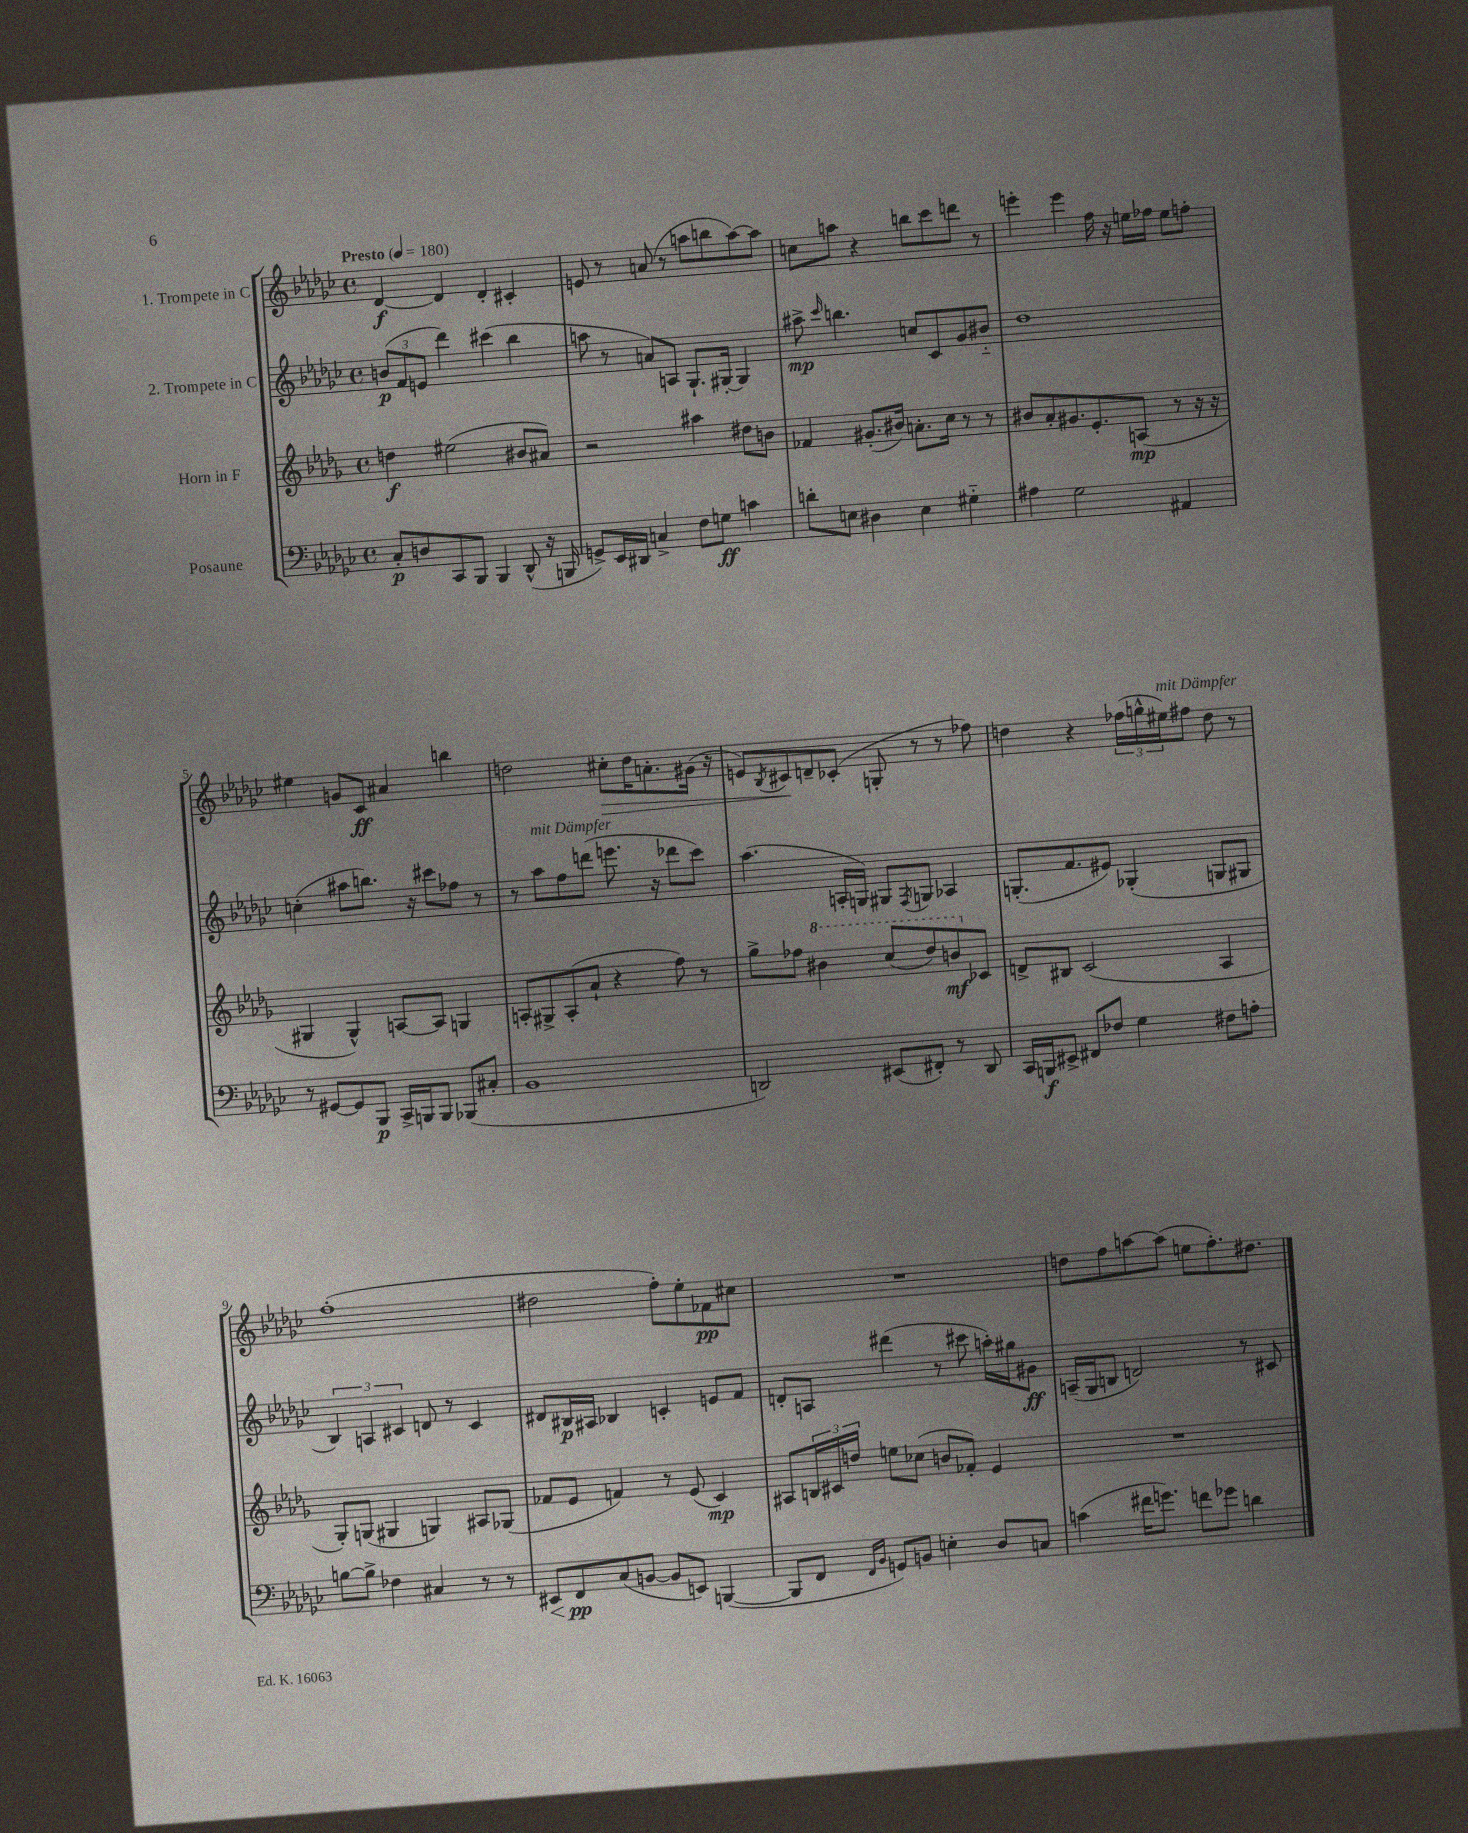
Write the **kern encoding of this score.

**kern	**dynam	**kern	**dynam	**kern	**dynam	**kern	**dynam
*part4	*part4	*part3	*part3	*part2	*part2	*part1	*part1
*staff4	*staff4	*staff3	*staff3	*staff2	*staff2	*staff1	*staff1
*I"Posaune	*	*I"Horn in F	*	*I"2. Trompete in C	*	*I"1. Trompete in C	*
*clefF4	*	*clefG2	*	*clefG2	*	*clefG2	*
*k[b-e-a-d-g-c-]	*	*k[b-e-a-d-g-]	*	*k[b-e-a-d-g-c-]	*	*k[b-e-a-d-g-c-]	*
*M4/4	*	*M4/4	*	*M4/4	*	*M4/4	*
*met(c)	*	*met(c)	*	*met(c)	*	*met(c)	*
*MM180	*	*MM180	*	*MM180	*	*MM180	*
=1	=1	=1	=1	=1	=1	=1	=1
!	!	!	!	!	!	!LO:TX:a:B:t=Presto	!
8C-'/L	p	4ddn\	f	(12bn/L	p	[4d-/	f
.	.	.	.	12f/	.	.	.
8Dn/	.	.	.	.	.	.	.
.	.	.	.	12en/J	.	.	.
8CC-/	.	(2ee#X\	.	4ddd-\)	.	4d-/]	.
8BBB-/J	.	.	.	.	.	.	.
4BBB-/	.	.	.	(4ccc#X\	.	4d-'/	.
(8DD-^^/	.	8b#X/L	.	4bb-\	.	4c#X'/	.
16r	.	8a#X/J)	.	.	.	.	.
16BBBn/	.	.	.	.	.	.	.
=2	=2	=2	=2	=2	=2	=2	=2
8GGn^/L)	.	2r	.	8aan\	.	8en/	.
16EE-/L	.	.	.	8r	.	8r	.
16DD#X/JJ	.	.	.	.	.	.	.
4Cn^/	.	.	.	8an/L)	.	(8an/	.
.	.	.	.	8An/J	.	8r	.
8F\L	.	4aa#X\	.	8.G-`/L	.	8aan\L	.
8Gn\J	ff	.	.	.	.	8bbn\	.
.	.	.	.	[16G#X'/Jk	.	.	.
4cn\	.	8dd#X\L	.	4G#/]	.	[8aa\)	.
.	.	8bn\J	.	.	.	8aa\J]	.
=3	=3	=3	=3	=3	=3	=3	=3
8dn'\L	.	4f-X/	.	8aa#X^\	mp	8ccn\L	.
.	.	.	.	16qqccc-/	.	.	.
8En\J	.	.	.	4.bbn\	.	8aan\J	.
4D#X\	.	(8.g#X'/L	.	.	.	4r	.
.	.	16b#X/Jk)	.	.	.	.	.
4E\	.	8.an'\L	.	8ccn/L	.	8bbn\L	.
.	.	.	.	8c-/	.	8ccc-\	.
.	.	16cc\Jk	.	.	.	.	.
4G#X\	.	8r	.	8g-/	.	8dddn\J	.
.	.	8r	.	8b#X/J	.	8r	.
=4	=4	=4	=4	=4	=4	=4	=4
4A#X\	.	8b#X/L	.	1dd-	.	4eeen'\	.
.	.	8a-'/	.	.	.	.	.
2G-\	.	8.g#X/	.	.	.	4eee\	.
.	.	8.e-'/	.	.	.	.	.
.	.	.	.	.	.	16ff\	.
.	.	.	.	.	.	16r	.
.	.	(8An/J	mp	.	.	16een\LL	.
.	.	.	.	.	.	16ff-X\JJ	.
4AA#X/	.	8r	.	.	.	8ee\L	.
.	.	16r	.	.	.	8ffn'\J	.
.	.	16r	.	.	.	.	.
!!LO:LB:g=z
=5	=5	=5	=5	=5	=5	=5	=5
8r	.	4G#X/	.	(4ccn'\	.	4ee#X\	.
[8GG#X/L	.	.	.	.	.	.	.
8GG#/]	.	4G#^^/)	.	8aa#X\L	.	8gn/L	.
8BBB-/J	p	.	.	8.bbn\J)	.	8c-/J	ff
16CC-^/LL	.	[8An/L	.	.	.	4a#X/	.
16BBBn/J	.	.	.	16r	.	.	.
8BBB/J	.	8A/J]	.	8ccc#X\L	.	.	.
(8BBB-X/L	.	4Gn/	.	8ff-X\J	.	4bbn\	.
8C#X'/J	.	.	.	8r	.	.	.
=6	=6	=6	=6	=6	=6	=6	=6
1BB-	.	8An'/L	.	8r	.	2ddn\	.
!	!	!	!	!LO:TX:a:i:t=mit Dämpfer	!	!	!
.	.	8G#X^/	.	8aa-\L	.	.	.
.	.	(8A'/	.	8ff\	.	.	.
.	.	8a-`/J	.	(8dddn\J	.	.	.
!	!	!	!	!	!	!	!LO:HP:b
.	.	4r	.	8.eeen\	.	8cc#X'\L	>
.	.	.	.	.	.	16dd\K	.
.	.	.	.	16r	.	8.an'\	.
.	.	8ff\)	.	8ddd-X\L	.	.	.
.	.	8r	.	8ccc-\J)	.	(16g#X\Jk	.
.	.	.	.	.	.	16r	.
=7	=7	=7	=7	=7	=7	=7	=7
2DDn/)	.	8gg-^\L	.	(4.aa-\	.	8en/L)	.
.	.	.	.	.	.	8qB-/	.
.	.	8ff-X\J	.	.	.	8c#X/	.
*	*	*8va	*	*	*	*	*
.	.	4bb#X\	.	.	.	8dn~/	]
.	.	.	.	16An'/LL	.	(8c-X'/J	.
.	.	.	.	16Gn/JJ)	.	.	.
(8EE#X/L	.	(8ccc/L	.	8G#X/L	.	8Gn'/	.
.	.	.	.	8qF/	.	.	.
8FF#X'/J)	.	8ddd-/)	.	8Gn/J	.	8r	.
8r	.	8bbn/	mf	4A-X/	.	8r	.
*	*	*X8va	*	*	*	*	*
8DD/	.	8c-X/J	.	.	.	8ff-X\)	.
=8	=8	=8	=8	=8	=8	=8	=8
16CC-/LL	.	8dn^/L	.	(8.Gn'/L	.	4ddn\	.
16BBBn/J	f	.	.	.	.	.	.
8EE#X^/J	.	8B#X/J	.	.	.	.	.
.	.	.	.	8.f/	.	.	.
8FF#X/L	.	(2c/	.	.	.	4r	.
8F-X/J	.	.	.	8e#X/J)	.	.	.
4G-\	.	.	.	(4G-X'/	.	(24ff-X\LL	.
.	.	.	.	.	.	24ggn^^\	.
!	!	!	!	!	!	!LO:TX:a:i:t=mit Dämpfer	!
.	.	.	.	.	.	24ee#X\J)	.
.	.	.	.	.	.	8ff#X\J	.
8F#X\L	.	4A-/	.	8Gn/L	.	8dd\	.
8An'\J	.	.	.	8G#X/J	.	8r	.
!!LO:LB:g=z
=9	=9	=9	=9	=9	=9	=9	=9
[8Bn\L	.	8G-'/L)	.	6B-/)	.	(1ff'	.
8B^\J]	.	(8Gn/J	.	.	.	.	.
.	.	.	.	6An/	.	.	.
4F-X\	.	4G#X/	.	.	.	.	.
.	.	.	.	6c#X/	.	.	.
4C#X/	.	4Gn/)	.	8dn/	.	.	.
.	.	.	.	8r	.	.	.
8r	.	8A#X/L	.	4c#/	.	.	.
8r	.	(8G-X/J	.	.	.	.	.
=10	=10	=10	=10	=10	=10	=10	=10
!	!LO:HP:b	!	!	!	!	!	!
8EE#X/L	<	8f-X/L	.	8d#X/L	.	2dd#X\	.
8FF/	pp	8e-/J	.	16B#X/L	p	.	.
.	.	.	.	16A#X/JJ	.	.	.
(8C-/	[	4fn/)	.	4B-X/	.	.	.
[8BBn/J	.	.	.	.	.	.	.
8BB/L]	.	8r	.	4cn'/	.	8ff'\L)	.
8EEn/J)	.	(8e-/	.	.	.	8ee-'\	.
([4BBBn/	.	4c/)	mp	8en/L	.	8f-X\	pp
.	.	.	.	8f/J	.	8cc#X\J	.
=11	=11	=11	=11	=11	=11	=11	=11
8BBB/L]	.	8A#X/L	.	8dn'/L	.	1r	.
8FF/J	.	24Bn/L	.	8An/J	.	.	.
.	.	24c#X/	.	.	.	.	.
.	.	24ddn/JJ	.	.	.	.	.
16qqFF/LL	.	.	.	.	.	.	.
16qqBB-/JJ	.	.	.	.	.	.	.
8GGn/L)	.	8een\L	.	(4ddd#X\	.	.	.
8BBn/J	.	(8cc-X\J	.	.	.	.	.
4En'\	.	8bn/L	.	8r	.	.	.
.	.	8f-X'/J)	.	8ccc#X\	.	.	.
8D-/L	.	4e-/	.	16aan'\LL)	.	.	.
.	.	.	.	16gg#X\J	.	.	.
8Cn/J	.	.	.	8g#X\J	ff	.	.
=12	=12	=12	=12	=12	=12	=12	=12
(4cn\	.	1r	.	(16An~/LL	.	8ddn\L	.
.	.	.	.	16G-/J	.	.	.
.	.	.	.	8Bn/J	.	8ff\	.
16f#X\KL	.	.	.	2dn/)	.	[8aan\	.
8.gn\J)	.	.	.	.	.	.	.
.	.	.	.	.	.	(8aa\J]	.
8fn\L	.	.	.	.	.	8een\L	.
8g-X\J	.	.	.	.	.	8.ff'\)	.
4dn\	.	.	.	8r	.	.	.
.	.	.	.	.	.	8.dd#X\J	.
.	.	.	.	8c#X/	.	.	.
==	==	==	==	==	==	==	==
*-	*-	*-	*-	*-	*-	*-	*-
